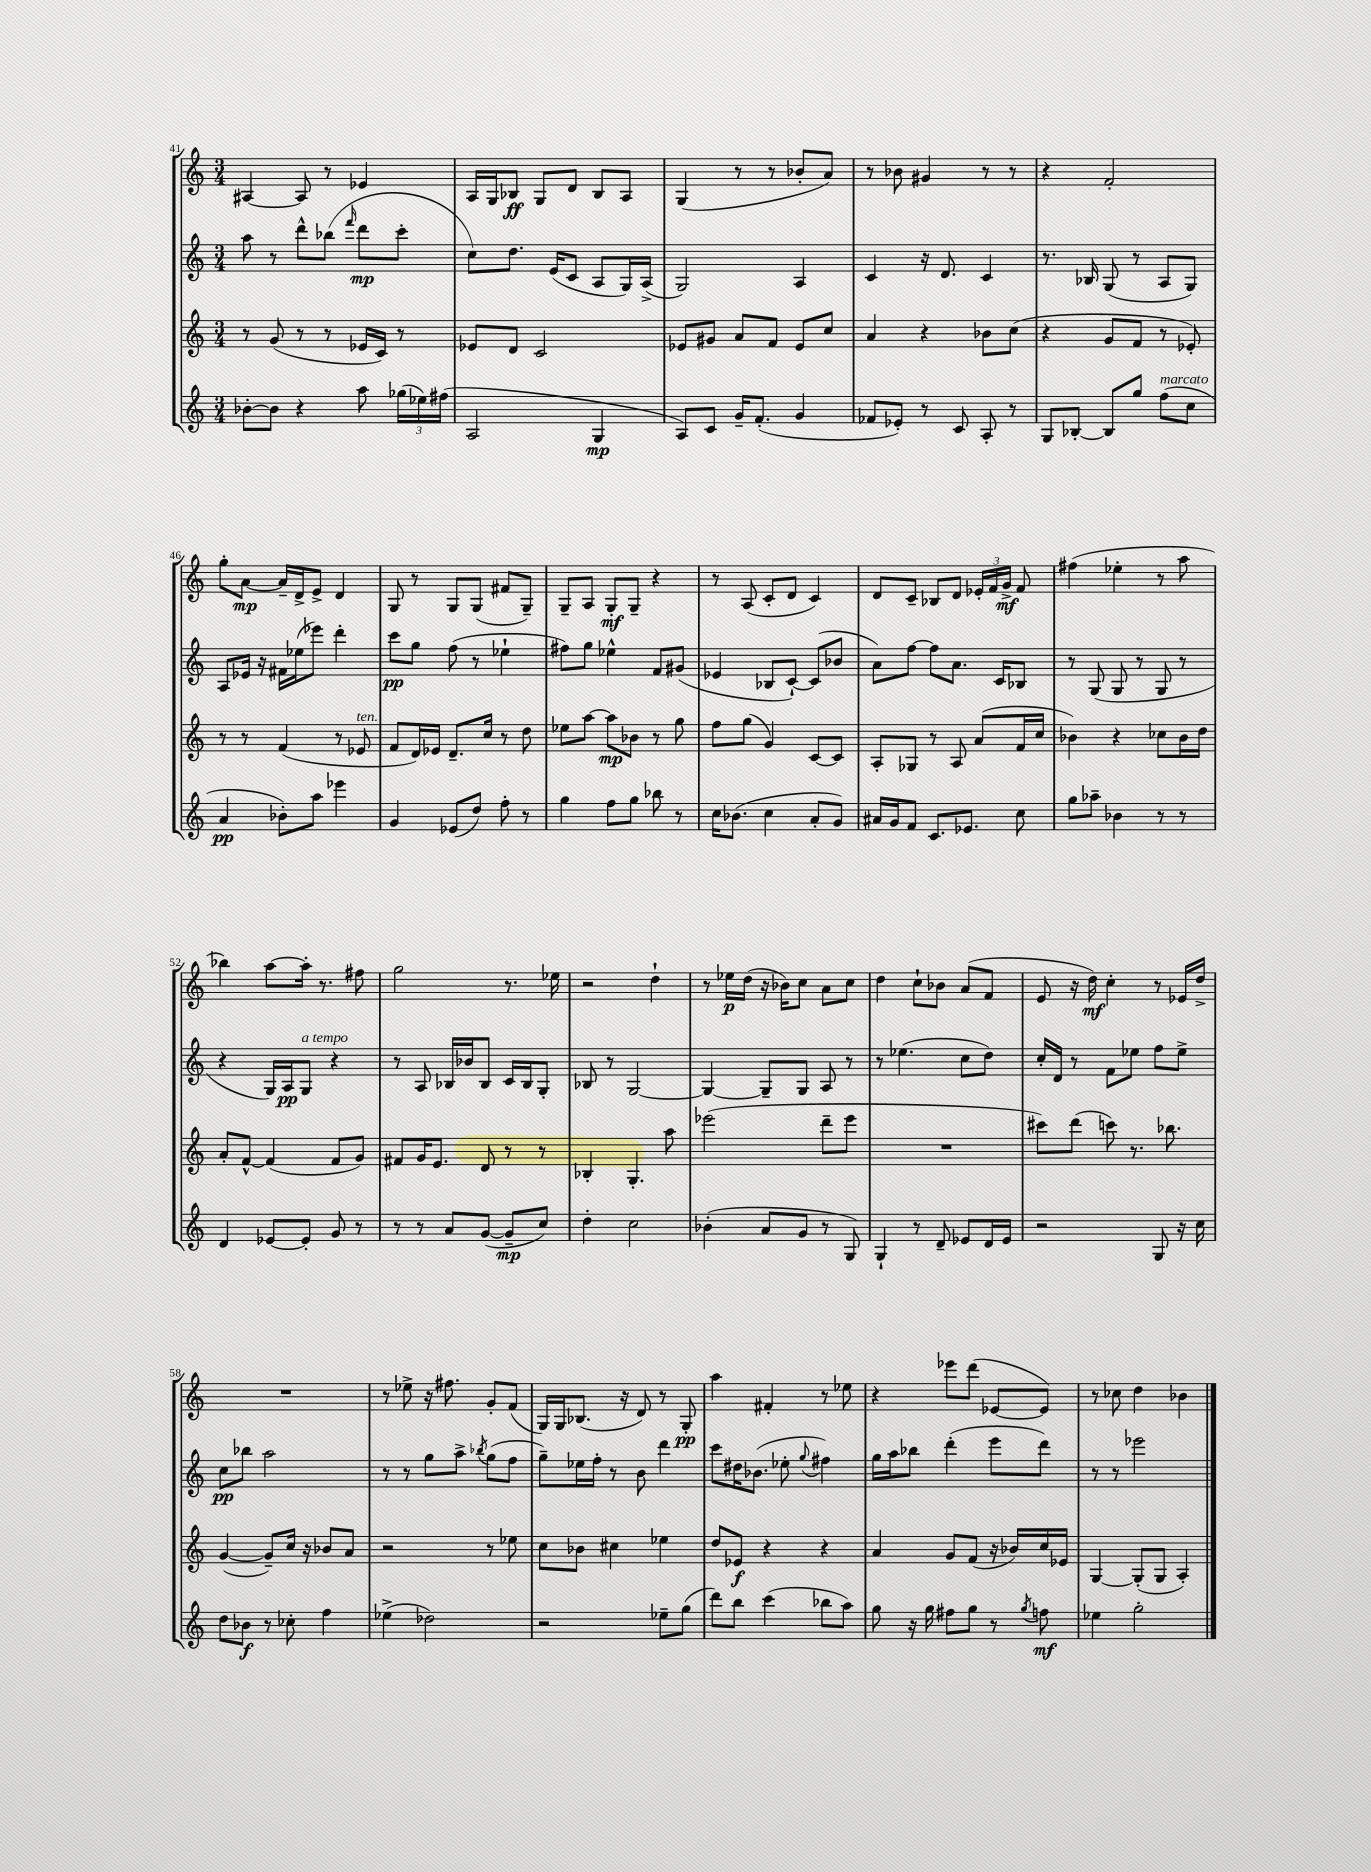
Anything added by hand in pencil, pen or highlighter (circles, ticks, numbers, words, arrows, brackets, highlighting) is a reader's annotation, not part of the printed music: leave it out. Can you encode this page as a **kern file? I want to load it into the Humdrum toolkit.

**kern	**kern	**kern	**kern
*staff4	*staff3	*staff2	*staff1
*clefG2	*clefG2	*clefG2	*clefG2
*k[]	*k[]	*k[]	*k[]
*M3/4	*M3/4	*M3/4	*M3/4
[8b-'	8r	8aa	[4A#
8b-]	(8g	8r	.
4r	8r	8ddd^^	8A#]
.	8r	(8bb-	8r
.	.	16qqfff	.
8aa	16e-	8ddd	4e-
.	16c)	.	.
(24gg-	8r	8ccc'	.
24ee-)	.	.	.
(24ff#	.	.	.
=	=	=	=
2A	8e-	8cc)	16A
.	.	.	16G
.	8d	8.dd	8B-
.	2c	.	8G
.	.	(16e	.
.	.	8c	8d
4G	.	8A	8B-
.	.	16G)	8A
.	.	(16A^	.
=	=	=	=
8A)	8e-	2G)	(4G
8c	8g#	.	.
16g~	8a	.	8r
(8.f'	.	.	.
.	8f	.	8r
4g	8e-	4A	8b-'
.	8cc	.	8a)
=	=	=	=
8f-	4a	4c	8r
8e-')	.	.	8b-
8r	4r	16r	4g#
.	.	8.d	.
8c	.	.	.
8A'	8b-	4c	8r
8r	(8cc	.	8r
=	=	=	=
8G	4r	8.r	4r
[8B-'	.	.	.
.	.	16B-	.
8B-]	8g	(8G	2f'
8gg	8f	8r	.
(8ff	8r	8A	.
8cc	8e-')	8G)	.
=	=	=	=
4a	8r	8A	8gg'
.	8r	16e-	[8a
.	.	16r	.
8b-')	(4f	16f#	16a~]
.	.	(16ee-	16d^
8aa	.	8eee-)	8e^
4eee-	8r	4ddd'	4d
.	8e-	.	.
=	=	=	=
4g	8f	8ccc	8G
.	16d)	8gg	8r
.	16e-	.	.
(8e-	8.d~	(8ff	8G
8dd)	.	8r	(8G
.	16cc	.	.
8ff'	8r	4ee-`	8f#
8r	8dd	.	8G~)
=	=	=	=
4gg	8ee-	8ff#)	8G~
.	[8aa	8gg	8A
8ff	8aa]	4ee-^^	8G'
8gg	8b-	.	8G~
8bb-	8r	8f	4r
8r	8gg	(8g#	.
=	=	=	=
16cc	8ff	4e-	8r
(8.b-	.	.	.
.	(8gg	.	(8A
4cc	4g)	8B-	8c'
.	.	[8c`)	8d
8a'	[8c	(8c]	4c)
8g)	8c]	8b-	.
=	=	=	=
16a#	8A'	8a)	8d
16g	.	.	.
8f	8G-	[8ff	8c~
8.c	8r	8ff]	8B-
.	8A	8.a	8d
8.e-	.	.	.
.	(8a	.	24e-'
.	.	.	24f
.	.	16c	.
.	.	.	24g^
8cc	16f	8B-	8f
.	16cc	.	.
=	=	=	=
8gg	4b-)	8r	(4ff#
8aa-~	.	(8G	.
4b-	4r	8G	4ee-'
.	.	8r	.
8r	8cc-	8G	8r
8r	16b-	8r	8aa
.	16dd	.	.
=	=	=	=
4d	8a'	4r	4bb-)
.	[8f^^	.	.
[8e-	(4f]	16G)	[8aa
.	.	16A	.
8e-']	.	8G	16aa']
.	.	.	8.r
8g	8f	4r	.
8r	8g)	.	8ff#
=	=	=	=
8r	8f#	8r	2gg
8r	16g	8A	.
.	8.e	.	.
8a	.	16B-	.
.	.	16b-	.
([8g	8d	8B-	.
8g~]	8r	16c	8.r
.	.	16B-	.
8cc)	8r	8G'	.
.	.	.	16ee-
=	=	=	=
4dd'	4B-'	8B-	2r
.	.	8r	.
2cc	4.G'	[2G	.
.	.	.	4dd`
.	8aa	.	.
=	=	=	=
(4b-'	(2eee-	4G_	8r
.	.	.	16ee-
.	.	.	(16dd
8a	.	8G~]	16r
.	.	.	16b-)
8g	.	8G	8cc
8r	8ddd~	8A	8a
8G)	8eee-	8r	8cc
=	=	=	=
4G`	2.r	8r	4dd
.	.	(4.ee-	.
8r	.	.	8cc`
8d~	.	.	8b-
8e-	.	8cc	(8a
16d	.	8dd)	8f
16e-	.	.	.
=	=	=	=
2r	8ccc#)	16cc'	8e
.	.	16d	.
.	(8ddd	8r	16r
.	.	.	16dd)
.	8ccc)	8f	4cc'
.	8.r	8ee-	.
8G	.	8ff	8r
.	8.bb-	.	.
16r	.	8ee-^	16e-
16cc	.	.	16dd^
=	=	=	=
8dd	([4g	8cc	2.r
8b-	.	8bb-	.
8r	8g~])	2aa	.
8cc-'	16cc	.	.
.	16r	.	.
4ff	8b-	.	.
.	8a	.	.
=	=	=	=
(4ee-^	2r	8r	8r
.	.	8r	8ee-^
2dd-)	.	8gg	16r
.	.	.	8.ff#
.	.	8aa^	.
.	.	8qbb-	.
.	8r	(8gg	8g'
.	8ee-	8ff	(8f
=	=	=	=
2r	8cc	8gg~)	16G)
.	.	.	16G
.	8b-	16ee-	(8.B-
.	.	16ff'	.
.	4cc#	8r	.
.	.	.	16r
.	.	8b	8d)
8ee-~	4ee-	4ddd	8r
(8gg	.	.	8G'
=	=	=	=
8ddd)	8dd	8ccc	4aa
8bb	8e-	16dd#	.
.	.	(8.b-	.
(4ccc	4r	.	4f#'
.	.	8ee-'	.
.	.	8qqgg	.
8bb-	4r	4ff#)	8r
8aa)	.	.	8ee-
=	=	=	=
8gg	4a	16gg	4r
.	.	16aa	.
16r	.	8bb-	.
16gg	.	.	.
8ff#	8g	(4ddd'	8eee-
8gg	(8f	.	(8ddd
8r	16r	8eee	[8e-
.	16b-)	.	.
8qgg	.	.	.
8ff	16cc	8ddd)	8e-])
.	16e-	.	.
=	=	=	=
4ee-	[4G	8r	8r
.	.	8r	8cc-
2gg'	(8G']	2eee-	4dd
.	8G	.	.
.	4A')	.	4b-
==	==	==	==
*-	*-	*-	*-
